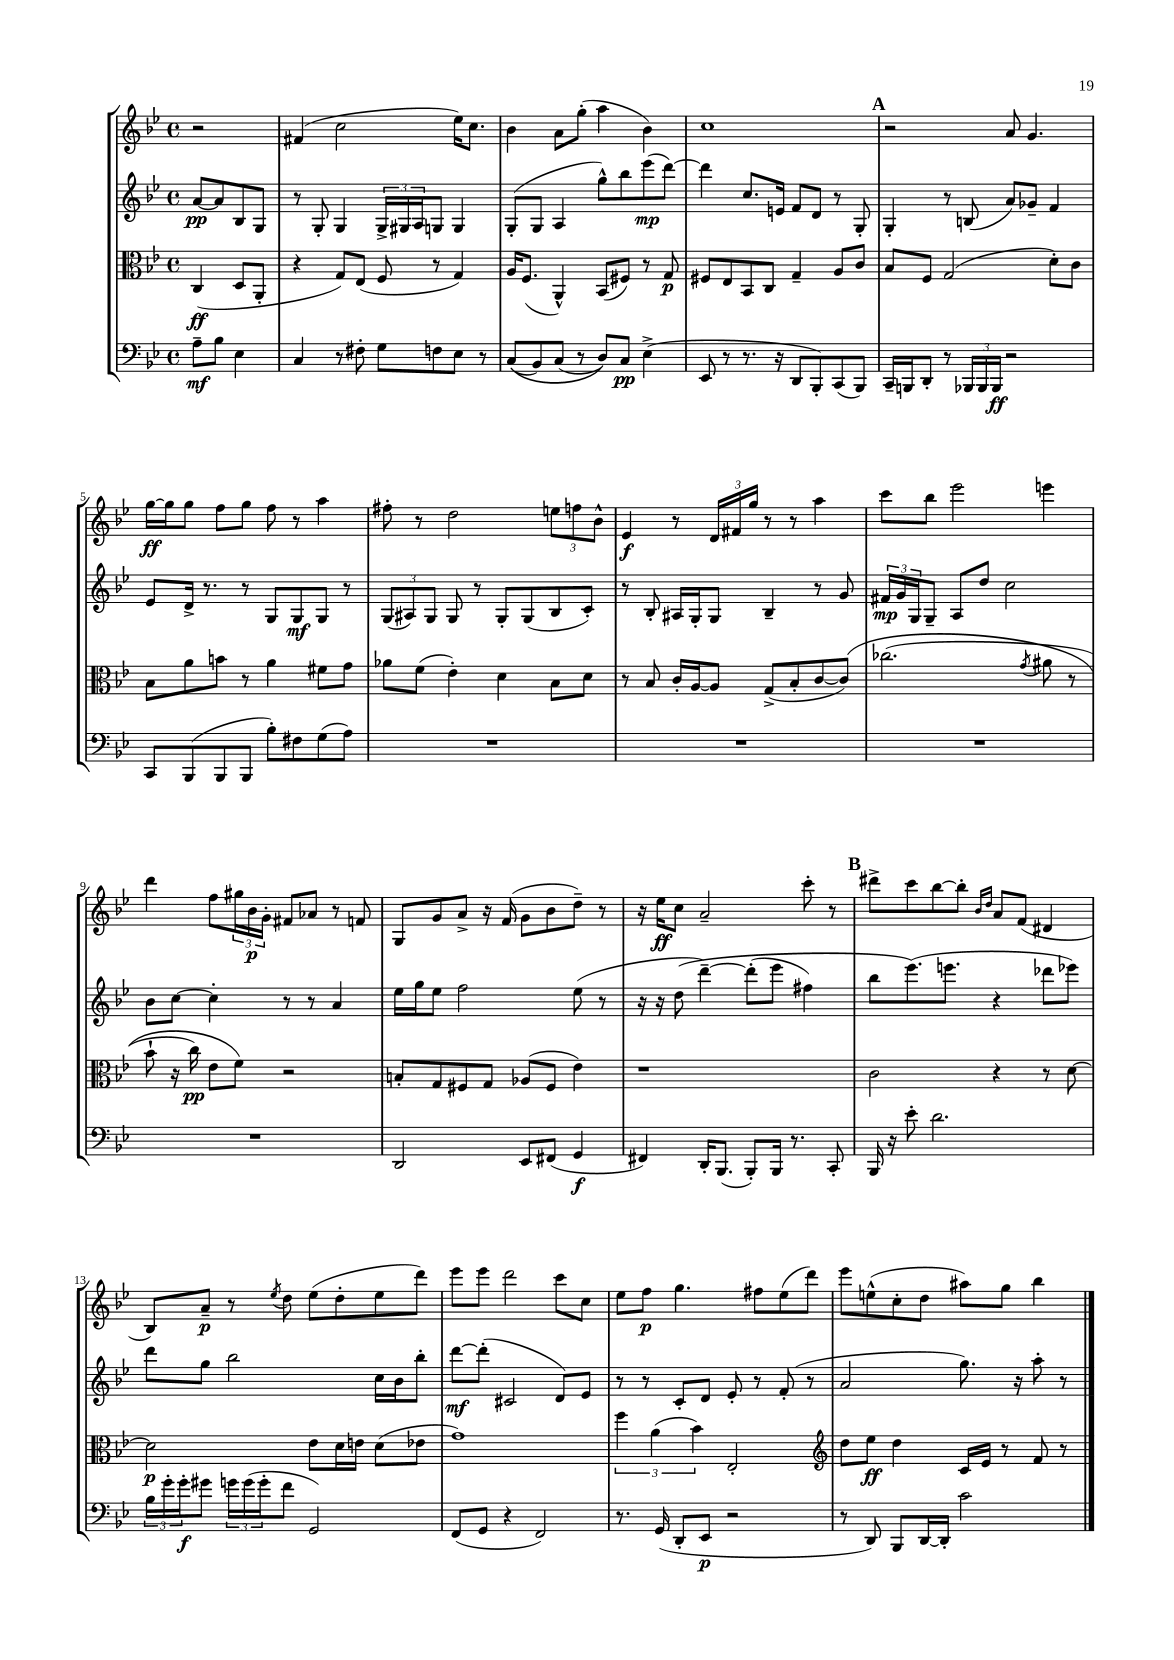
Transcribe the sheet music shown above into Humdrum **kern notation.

**kern	**dynam	**kern	**dynam	**kern	**dynam	**kern	**dynam
*part4	*part4	*part3	*part3	*part2	*part2	*part1	*part1
*staff4	*staff4	*staff3	*staff3	*staff2	*staff2	*staff1	*staff1
*clefF4	*	*clefC3	*	*clefG2	*	*clefG2	*
*k[b-e-]	*	*k[b-e-]	*	*k[b-e-]	*	*k[b-e-]	*
*M4/4	*	*M4/4	*	*M4/4	*	*M4/4	*
*met(c)	*	*met(c)	*	*met(c)	*	*met(c)	*
=	=	=	=	=	=	=	=
8A~\L	mf	(4C/	ff	[8a/L	pp	2r	.
8B-\J	.	.	.	8a/]	.	.	.
4E-\	.	8D/L	.	8B-/	.	.	.
.	.	8AA'/J	.	8G/J	.	.	.
=1	=1	=1	=1	=1	=1	=1	=1
4C/	.	4r	.	8r	.	(4f#X/	.
.	.	.	.	8G'/	.	.	.
8r	.	8G/L)	.	4G/	.	2cc\	.
8F#X'\	.	(8E-/J	.	.	.	.	.
8G\L	.	8F/	.	24G^/LL	.	.	.
.	.	.	.	24G#X/	.	.	.
.	.	.	.	24A/J	.	.	.
8Fn\	.	8r	.	8Gn/J	.	.	.
8E-\J	.	4G/)	.	4G/	.	16ee-\KL)	.
.	.	.	.	.	.	8.cc\J	.
8r	.	.	.	.	.	.	.
=2	=2	=2	=2	=2	=2	=2	=2
((8C/L	.	16A/KL	.	(8G'/L	.	4b-\	.
.	.	(8.F/J	.	.	.	.	.
8BB-/)	.	.	.	8G/J	.	.	.
(8C/J	.	4AA^^/)	.	4A/	.	8a\L	.
8r	.	.	.	.	.	(8gg'\J	.
8D/L))	.	(8BB-/L	.	8gg^^\L)	.	4aa\	.
8C/J	pp	8F#X/J)	.	8bb-\	.	.	.
(4E-^\	.	8r	.	(8eee-\	mp	4b-\)	.
.	.	8G/	p	[8ddd\J)	.	.	.
=3	=3	=3	=3	=3	=3	=3	=3
8EE-/	.	8F#X/L	.	4ddd\]	.	1cc	.
8r	.	8E-/	.	.	.	.	.
8.r	.	8BB-/	.	8.cc/L	.	.	.
.	.	8C/J	.	.	.	.	.
16r	.	.	.	16en/Jk	.	.	.
8DD/L	.	4G~/	.	8f/L	.	.	.
8BBB-'/)	.	.	.	8d/J	.	.	.
(8CC/	.	8A/L	.	8r	.	.	.
8BBB-/J)	.	8c/J	.	8G'/	.	.	.
!!LO:REH:place=s1:t=A
=4	=4	=4	=4	=4	=4	=4	=4
16CC~/LL	.	8B-/L	.	4G'/	.	2r	.
16BBBn/J	.	.	.	.	.	.	.
8DD'/J	.	8F/J	.	.	.	.	.
8r	.	(2G/	.	8r	.	.	.
24BBB-X/LL	.	.	.	(8Bn/	.	.	.
24BBB-/	.	.	.	.	.	.	.
24BBB-/JJ	ff	.	.	.	.	.	.
2r	.	.	.	8a/L)	.	8a/	.
.	.	.	.	8g-X~/J	.	4.g/	.
.	.	8d'\L)	.	4f/	.	.	.
.	.	8c\J	.	.	.	.	.
!!LO:LB:g=z
=5	=5	=5	=5	=5	=5	=5	=5
8CC/L	.	8B-\L	.	8e-/L	.	[16gg\LL	ff
.	.	.	.	.	.	16gg\J]	.
(8BBB-/	.	8a\	.	16d^/Jk	.	8gg\J	.
.	.	.	.	8.r	.	.	.
8BBB-/	.	8bn\J	.	.	.	8ff\L	.
8BBB-/J	.	8r	.	8r	.	8gg\J	.
8B-'\L)	.	4a\	.	8G/L	.	8ff\	.
8F#X\	.	.	.	8G/	mf	8r	.
(8G\	.	8f#X\L	.	8G/J	.	4aa\	.
8A\J)	.	8g\J	.	8r	.	.	.
=6	=6	=6	=6	=6	=6	=6	=6
1r	.	8a-X\L	.	(12G/L	.	8ff#X'\	.
.	.	.	.	12A#X/)	.	.	.
.	.	(8f\J	.	.	.	8r	.
.	.	.	.	12G/J	.	.	.
.	.	4e-'\)	.	8G/	.	2dd\	.
.	.	.	.	8r	.	.	.
.	.	4d\	.	8G'/L	.	.	.
.	.	.	.	(8G/	.	.	.
.	.	8B-\L	.	8B-/	.	12een\L	.
.	.	.	.	.	.	12ffn\	.
.	.	8d\J	.	8c'/J)	.	.	.
.	.	.	.	.	.	12b-^^\J	.
=7	=7	=7	=7	=7	=7	=7	=7
1r	.	8r	.	8r	.	4e-/	f
.	.	8B-/	.	8B-'/	.	.	.
.	.	16c'/LL	.	16A#X/LL	.	8r	.
.	.	[16A/J	.	16G'/J	.	.	.
.	.	8A/J]	.	8G/J	.	24d/LL	.
.	.	.	.	.	.	24f#X/	.
.	.	.	.	.	.	24gg/JJ	.
.	.	(8G^/L	.	4B-~/	.	8r	.
.	.	8B-'/	.	.	.	8r	.
.	.	[8c/	.	8r	.	4aa\	.
.	.	(8c/J])	.	8g/	.	.	.
=8	=8	=8	=8	=8	=8	=8	=8
1r	.	(2.cc-X\	.	24f#X/LL	mp	8ccc\L	.
.	.	.	.	24g/	.	.	.
.	.	.	.	24G/J	.	.	.
.	.	.	.	8G~/J	.	8bb-\J	.
.	.	.	.	8A/L	.	2eee-\	.
.	.	.	.	8dd/J	.	.	.
.	.	.	.	2cc\	.	.	.
.	.	8qg/	.	.	.	.	.
.	.	8a#X\	.	.	.	4eeen\	.
.	.	8r	.	.	.	.	.
!!LO:LB:g=z
=9	=9	=9	=9	=9	=9	=9	=9
1r	.	8b-`\	.	8b-\L	.	4ddd\	.
.	.	16r	.	[8cc\J	.	.	.
.	.	16cc\)	pp	.	.	.	.
.	.	8e-\L	.	4cc'\]	.	8ff\L	.
.	.	8f\J)	.	.	.	24gg#X\L	.
.	.	.	.	.	.	24b-\	p
.	.	.	.	.	.	24g'\JJ	.
.	.	2r	.	8r	.	8f#X/L	.
.	.	.	.	8r	.	8a-X/J	.
.	.	.	.	4a/	.	8r	.
.	.	.	.	.	.	8fn/	.
=10	=10	=10	=10	=10	=10	=10	=10
2DD/	.	8Bn'/L	.	16ee-\LL	.	8G/L	.
.	.	.	.	16gg\J	.	.	.
.	.	8G/	.	8ee-\J	.	8g/	.
.	.	8F#X/	.	2ff\	.	8a^/J	.
.	.	8G/J	.	.	.	16r	.
.	.	.	.	.	.	(16f/	.
8EE-/L	.	(8A-X/L	.	.	.	8g\L	.
(8FF#X/J	.	8F#/J	.	.	.	8b-\	.
4GG/	f	4e-\)	.	(8ee-\	.	8dd~\J)	.
.	.	.	.	8r	.	8r	.
=11	=11	=11	=11	=11	=11	=11	=11
4FF#X/)	.	1r	.	16r	.	16r	.
.	.	.	.	16r	.	16ee-\KL	ff
.	.	.	.	(8dd\	.	8cc\J	.
16DD'/KL	.	.	.	[4ddd~\)	.	2a~/	.
(8.BBB-/J	.	.	.	.	.	.	.
8BBB-'/L)	.	.	.	(8ddd'\L]	.	.	.
16BBB-/Jk	.	.	.	8eee-\J	.	.	.
8.r	.	.	.	.	.	.	.
.	.	.	.	4ff#X\)	.	8ccc'\	.
8CC'/	.	.	.	.	.	8r	.
!!LO:REH:place=s1:t=B
=12	=12	=12	=12	=12	=12	=12	=12
16BBB-/	.	2c\	.	8bb-\L	.	8ddd#X^\L	.
16r	.	.	.	.	.	.	.
8e-'\	.	.	.	(8.eee-\)	.	8ccc\	.
2.d\	.	.	.	.	.	[8bb-\	.
.	.	.	.	8.eeen\J	.	.	.
.	.	.	.	.	.	8bb-'\J]	.
.	.	.	.	.	.	16qqb-/LL	.
.	.	.	.	.	.	16qqdd/JJ	.
.	.	4r	.	4r	.	8a/L	.
.	.	.	.	.	.	(8f/J	.
.	.	8r	.	8ddd-X\L	.	4d#X/	.
.	.	[8d\	.	8eee-X\J)	.	.	.
!!LO:LB:g=z
=13	=13	=13	=13	=13	=13	=13	=13
24B-\LL	.	2d\]	p	8ddd\L	.	8B-/L)	.
24g'\	.	.	.	.	.	.	.
24g'\J	f	.	.	.	.	.	.
8g#X\J	.	.	.	8gg\J	.	8a~/J	p
24gn\LL	.	.	.	2bb-\	.	8r	.
(24g\	.	.	.	.	.	.	.
24g'\J	.	.	.	.	.	.	.
.	.	.	.	.	.	8qee-/	.
8f\J	.	.	.	.	.	8dd\	.
2GG/)	.	8e-\L	.	.	.	(8ee-\L	.
.	.	16d\L	.	.	.	8dd'\	.
.	.	16en\JJ	.	.	.	.	.
.	.	(8d\L	.	16cc\LL	.	8ee-\	.
.	.	.	.	16b-\J	.	.	.
.	.	8e-X\J	.	8bb-'\J	.	8ddd\J)	.
=14	=14	=14	=14	=14	=14	=14	=14
(8FF/L	.	1g)	.	[8ddd\L	mf	8eee-\L	.
8GG/J	.	.	.	(8ddd'\J]	.	8eee-\J	.
4r	.	.	.	2c#X/	.	2ddd\	.
2FF/)	.	.	.	.	.	.	.
.	.	.	.	8d/L)	.	8ccc\L	.
.	.	.	.	8e-/J	.	8cc\J	.
=15	=15	=15	=15	=15	=15	=15	=15
8.r	.	6ff\	.	8r	.	8ee-\L	.
.	.	.	.	8r	.	8ff\J	p
.	.	(6a\	.	.	.	.	.
(16GG/	.	.	.	.	.	.	.
8DD'/L	.	.	.	8c'/L	.	4.gg\	.
.	.	6b-\)	.	.	.	.	.
8EE-/J	p	.	.	8d/J	.	.	.
2r	.	2E-'/	.	8e-'/	.	.	.
.	.	.	.	8r	.	8ff#X\L	.
.	.	.	.	(8f'/	.	(8ee-\	.
.	.	.	.	8r	.	8ddd\J)	.
=16	=16	=16	=16	=16	=16	=16	=16
*	*	*clefG2	*	*	*	*	*
8r	.	8dd\L	.	2a/	.	8eee-\L	.
8DD/)	.	8ee-\J	ff	.	.	(8een^^\	.
8BBB-/L	.	4dd\	.	.	.	8cc'\	.
[16DD/L	.	.	.	.	.	8dd\J	.
16DD'/JJ]	.	.	.	.	.	.	.
2c\	.	16c/LL	.	8.gg\)	.	8aa#X\L)	.
.	.	16e-/JJ	.	.	.	.	.
.	.	8r	.	.	.	8gg\J	.
.	.	.	.	16r	.	.	.
.	.	8f/	.	8aa'\	.	4bb-\	.
.	.	8r	.	8r	.	.	.
==	==	==	==	==	==	==	==
*-	*-	*-	*-	*-	*-	*-	*-
